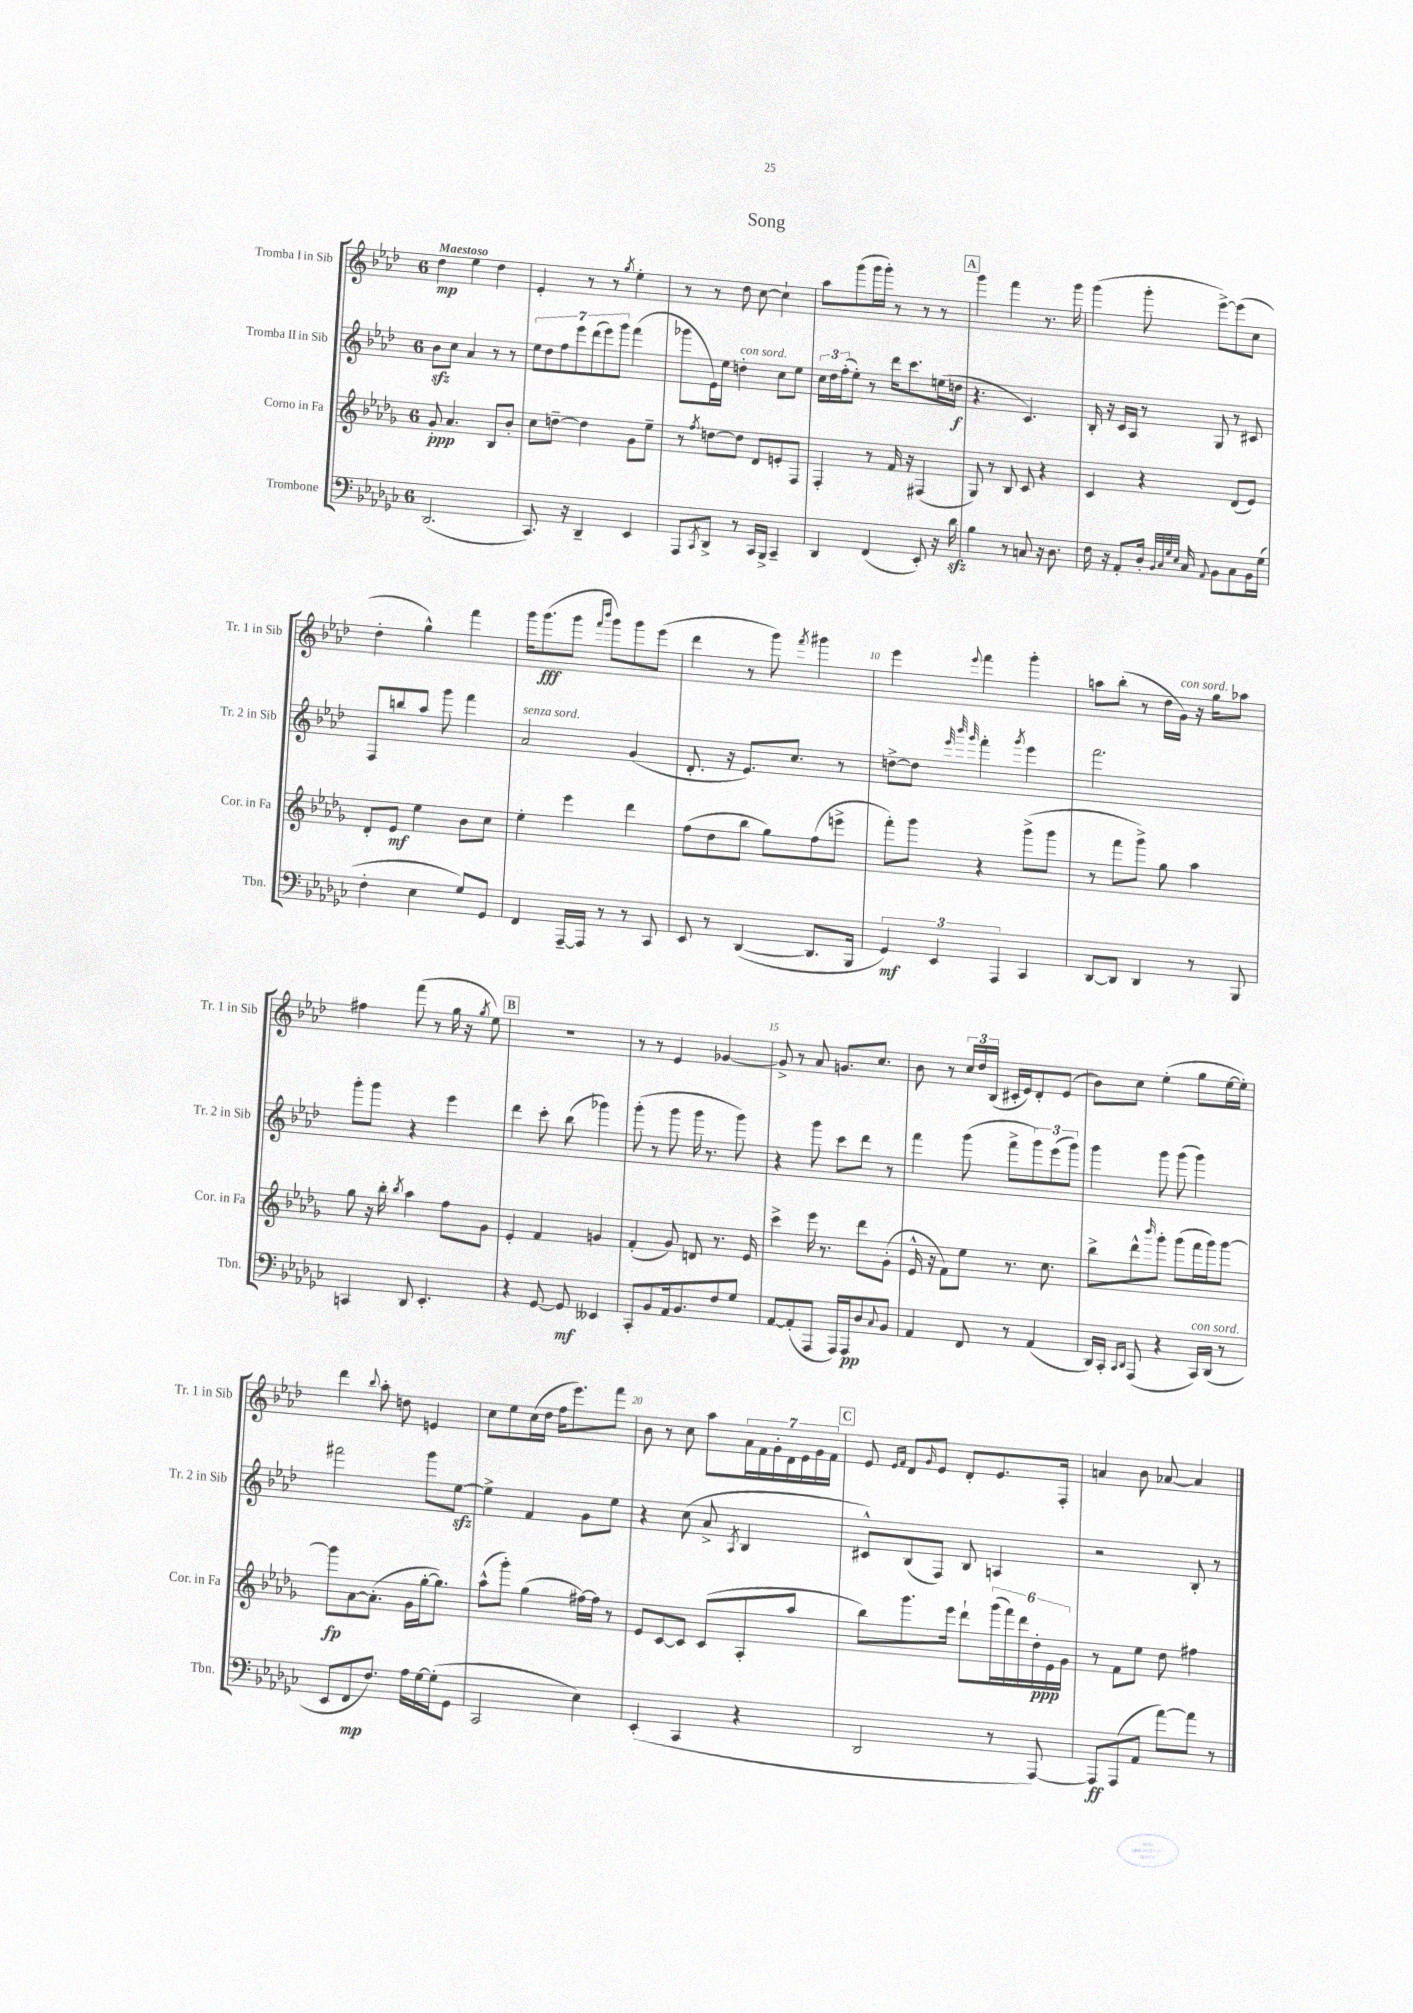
\header { title = "Song" }
<<
\new StaffGroup <<
\new Staff = "s0" \with { instrumentName = "Tromba I in Sib" shortInstrumentName = "Tr. 1 in Sib" } {
    \clef treble \key aes \major \once \override Staff.TimeSignature.style = #'single-digit \time 6/8 \tempo "Maestoso"
    des''4\mp ees''4 des''4 |
    ees'4-. r8 r8 \acciaccatura { g''8 } ees''4-. |
    r8 r8 des''8 c''8~ c''4-! |
    aes''8 g'''8( g'''16 g'''16-.) r8 r8 r8 |
    \mark \markup { \box "A" } g'''4 f'''4 r8. g'''16 |
    g'''4( g'''8-. ees'''8~->) ees'''8( c''8 |
    des''4-. g''4-^) f'''4 |
    g'''16 g'''8.\fff( g'''8 \grace { f'''16 bes'''16 } g'''8) g'''8 ees'''8( |
    des'''4 r8 g'''8) \acciaccatura { f'''8 } gis'''4 |
    ees'''4 \appoggiatura { ees'''8 } f'''4 g'''4-. |
    a''8 bes''8-.( r8 des''16 g'16^\markup { \italic "con sord." }) r16 g''16 aes''8 |
    fis''4 f'''8( r8 g''16 r16 \acciaccatura { g''8 } ees''8) |
    \mark \markup { \box "B" } R2. |
    r8 r8 ees'4 ges'4~ |
    ges'8-> r8 aes'8 g'8. c''8. |
    bes'8 r8 \tuplet 3/2 { c''16 des''16 bes16( } cis'16-. ees'16) des'8-. ees'8( |
    bes'8) c''8 ees''4-.( g''8 ees''16~ ees''16-.) |
    des'''4 \appoggiatura { bes''8 } aes''8-. d''8 e'4 |
    c''8 ees''8 c''16( des''16 f''16 ees'''8.) f'''8 |
    bes'8 r8 c''8 aes''8 \tuplet 7/4 { aes'16 f'16 g'16-. des'16 ees'16 g'16 f'16 } |
    \mark \markup { \box "C" } ees'8 \grace { ees'16 f'16 } des'8 \grace { g'16 } ees'8 des'8-. ees'8. f16-. |
    a'4 bes'8 aes'8~ aes'4 \bar "|." |
}
\new Staff = "s1" \with { instrumentName = "Tromba II in Sib" shortInstrumentName = "Tr. 2 in Sib" } {
    \clef treble \key aes \major \once \override Staff.TimeSignature.style = #'single-digit \time 6/8
    bes'8\sfz c''8 aes'4 r8 r8 |
    \tuplet 7/4 { ees''8 des''8 f''8 ees'''8 des'''8( ees'''8) g'''8 } f'''4( |
    ges'''8 ees'16) ees''16 d''4-.^\markup { \italic "con sord." } c''8 ees''8 |
    \tuplet 3/2 { c''16 des''16 f''16-.( } ees''8-.) r8 des'''16 c'''8. e''16( d''16\f |
    \mark \markup { \box "A" } r4. c'4.) |
    bes16-. r16 c'16 aes16 r8 g8 r8 cis'8 |
    f8 b''8 aes''8 g'''8 f'''4 |
    aes'2^\markup { \italic "senza sord." } g'4( |
    des'8.-. r16 ees'8.) c''8. r8 |
    d''8~-> d''8 \grace { ees'''32 bes'''32 g'''32 } f'''4-. \acciaccatura { g'''8 } ees'''4 |
    f'''2. |
    g'''8-. g'''8 r4 ees'''4 |
    \mark \markup { \box "B" } des'''4 c'''8-. bes''8( ges'''4) |
    g'''8-.( r8 g'''8 g'''16 r8. g'''8) |
    r4 g'''8 c'''8 des'''8 r8 |
    f'''4 g'''8( f'''8-> \tuplet 3/2 { g'''8) ees'''8( g'''8) } |
    g'''4 g'''8 g'''8( g'''4) |
    fis'''2 g'''8 ees''8~\sfz |
    ees''4-> f'4 g'8 ees''8 |
    r4 c''8( aes'8-> \acciaccatura { aes8 } bes4 |
    \mark \markup { \box "C" } cis'8-^) bes8( f8) bes8 a4 |
    r2 bes8-. r8 \bar "|." |
}
\new Staff = "s2" \with { instrumentName = "Corno in Fa" shortInstrumentName = "Cor. in Fa" } {
    \clef treble \key des \major \once \override Staff.TimeSignature.style = #'single-digit \time 6/8
    ges'8-.\ppp aes'4. bes8 bes'8-. |
    c''8 d''8~-- d''4 ges'8 ees''8-- |
    r8 \acciaccatura { f''8 } d''8~ d''8 des'8 e'8-. f8 |
    f4-. r8 f'16 r16 fis4( |
    \mark \markup { \box "A" } ges8) r8 bes8 c'8 r4 |
    c'4 r4 des'8( ees'8) |
    des'8-. ees'8\mf ees''4 bes'8 c''8 |
    ees''4-. ees'''4 des'''4 |
    f''8( des''8 bes''8 ges''8) f''8( e'''8-> |
    f'''8-.) ges'''8 r4 ges'''8->( ges'''8 |
    r8 f'''8 ges'''8->) ges''8 aes''4 |
    ges''8 r16 bes''16-. \acciaccatura { bes''8 } aes''4 f''8 ges'8 |
    \mark \markup { \box "B" } ees'4-. f'4 g'4 |
    f'4-.( ges'8) d'8 r8. ees'16 |
    c'''4-> ees'''16 r8. des'''8 ges'8-.( |
    ees'16-^ r16 f'8) ees''8 r8. c''8. |
    bes''8-> des'''8-^ \grace { bes'''16 } ges'''8-. ges'''8( f'''16 ges'''16) ges'''8~ |
    ges'''8\fp aes'8~ aes'8.-.( ges'16 ges''16~-. ges''8.) |
    aes''8-^( ges'''8-.) ges''4( fis''16~) fis''16 r8 |
    ees'8 c'8~ c'8 c'8( aes8-. aes''8 |
    \mark \markup { \box "C" } bes''8) ges'''8. ees'''16 des'''8-! \tuplet 6/4 { ges'''16( f'''16) des'''16 des''16-.\ppp ees'16 ges'16 } |
    r8 f'8 ees''8 des''8 fis''4 \bar "|." |
}
\new Staff = "s3" \with { instrumentName = "Trombone" shortInstrumentName = "Tbn." } {
    \clef bass \key ges \major \once \override Staff.TimeSignature.style = #'single-digit \time 6/8
    des,2.( |
    ces,8.) r16 des,4-- ees,4 |
    aes,,8 \acciaccatura { ces,8 } des,8-> r8 ces,16 bes,,16-> ces,4-- |
    des,4 f,4( ees,8-.) r16 des'16\sfz |
    \mark \markup { \box "A" } bes4 r8 c8 r16 des8. |
    f16 r16 aes,8-. des16-. \grace { bes,32 ces32 ges32 ees32 } ces16 \appoggiatura { aes,8 } bes,8 ces8 bes,16 ges16( |
    f4-. ees4 ges8) ges,8 |
    f,4 aes,,16~-- aes,,16 r8 r8 ces,8 |
    ees,8 r8 des,4~( des,8. bes,,16 |
    \tuplet 3/2 { ges,4\mf) ees,4 aes,,4 } ces,4 |
    des,8~ des,8 des,4 r8 bes,,8 |
    c,4 des,8 ees,4.-. |
    \mark \markup { \box "B" } r4 ges,8~ ges,8\mf eeses,4 |
    ces,8-. bes,8 aes,16 bes,8. f8 ges8 |
    aes,8~ aes,8-.( aes,,8 aes,,16) aes,,16\pp des8 \appoggiatura { ces8 } bes,8 |
    aes,4 f,8 r8 aes,4( |
    des,16) ces,16-. \grace { ces,16 des,16 } aes,,8( r4 ces,16^\markup { \italic "con sord." }) des,16( r8 |
    ees,8 f,8\mp f8.) aes16 ges16~ ges16-.( ges,8 |
    ces,2 ees4) |
    ees,4-.( ces,4 r4 |
    \mark \markup { \box "C" } des,2 r8 aes,,8~) |
    aes,,8\ff aes,,8( aes,8 aes'8~) aes'8 r8 \bar "|." |
}
>>
>>
\layout { \context { \Score \override BarNumber.break-visibility = ##(#f #t #t) barNumberVisibility = #(every-nth-bar-number-visible 5) } }
